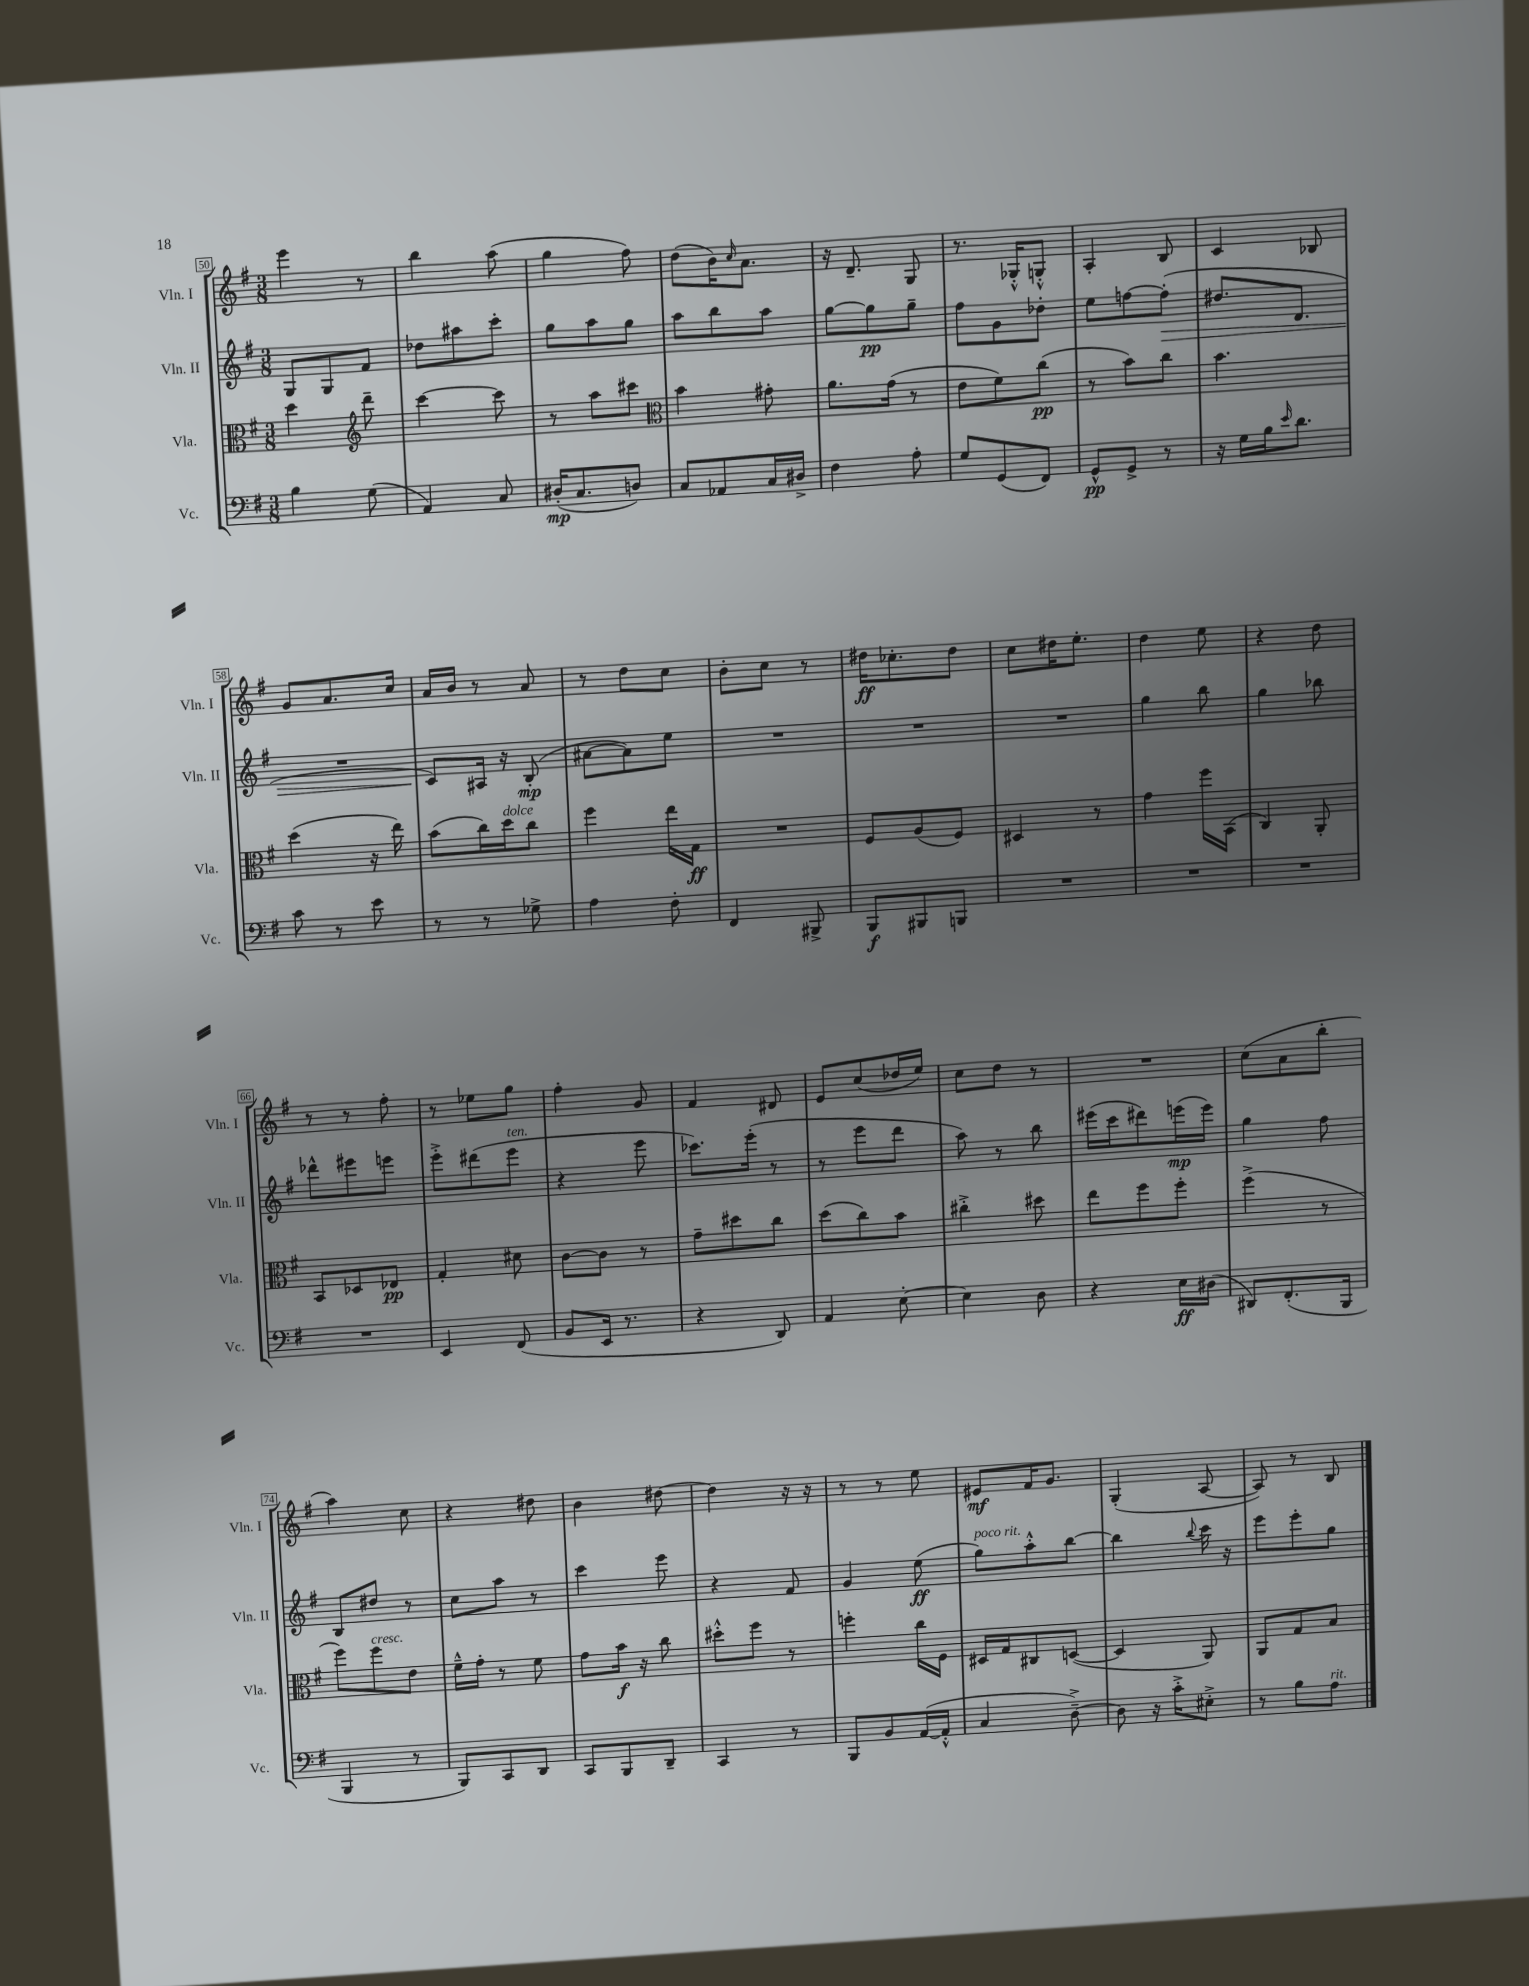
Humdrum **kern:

**kern	**kern	**kern	**kern
*staff4	*staff3	*staff2	*staff1
*clefF4	*clefC3	*clefG2	*clefG2
*k[f#]	*k[f#]	*k[f#]	*k[f#]
*M3/8	*M3/8	*M3/8	*M3/8
4B	4dd	8G	4eee
.	.	8G	.
*	*clefG2	*	*
(8G	8ddd~	8f#	8r
=	=	=	=
4AA)	[4ccc	8dd-	4bb
.	.	8aa#	.
8C	8ccc]	8ccc'	(8aa
=	=	=	=
(16D#'	8r	8gg	4gg
8.C	.	.	.
.	8aa	8aa	.
8D)	8ccc#	8gg	8ff#)
=	=	=	=
*	*clefC3	*	*
8C	4b	8aa	(8dd
8AA-	.	8bb	16b)
.	.	.	16qqcc
.	.	.	8.a
16C	8g#'	8aa	.
16D#^	.	.	.
=	=	=	=
4F#	8.a	[8gg	16r
.	.	.	8.d~
.	.	8gg]	.
.	(16g	.	.
8A'	8r	8gg~	8G
=	=	=	=
8G	8e	8ff#	8.r
(8GG	8f#)	8g	.
.	.	.	16G-'^^
8FF#)	(8cc	8dd-'	8G'^^
=	=	=	=
8GG^^	8r	8ee	4A'
8GG^	8b)	[8ff	.
8r	8cc	(8ff']	8B
=	=	=	=
16r	4.b	8.dd#	4c
16G	.	.	.
16B	.	.	.
16qqe	.	.	.
8.d	.	8.d	.
.	.	.	8B-
=	=	=	=
8c	(4dd	4.r	8g
8r	.	.	8.a
8e	16r	.	.
.	16ee)	.	16cc
=	=	=	=
8r	(8b	8c)	16a
.	.	.	16b
8r	16cc)	16A#	8r
.	16dd	16r	.
8G-^	8cc	(8B'	8a
=	=	=	=
4A	4ff#	[8a#	8r
.	.	8a#])	8dd
8F#'	16ee	8ee	8cc
.	16G	.	.
=	=	=	=
4FF#	4.r	4.r	8b'
.	.	.	8cc
8BBB#^	.	.	8r
=	=	=	=
8BBB	8F#	4.r	16dd#
.	.	.	8.cc-'
8BBB#	(8A	.	.
8BBB	8F#)	.	8dd#
=	=	=	=
4.r	4D#	4.r	8cc
.	.	.	16dd#
.	.	.	8.ee'
.	8r	.	.
=	=	=	=
4.r	4g	4gg	4dd
.	16ff#	8bb	8ee
.	(16BB	.	.
=	=	=	=
4.r	4C)	4gg	4r
.	8AA'	8bb-	8dd
=	=	=	=
4.r	8BB	8ddd-^^	8r
.	8D-	8eee#	8r
.	8E-	8eee	8ff#'
=	=	=	=
4EE	4G'	8eee'^	8r
.	.	(8ddd#	8ee-
(8FF#	8d#	8eee	8gg
=	=	=	=
8BB	[8c	4r	4ff#'
16EE	8c]	.	.
8.r	.	.	.
.	8r	8eee	8g
=	=	=	=
4r	8g~	8.ccc-)	4f#
.	8dd#	.	.
.	.	(16eee'	.
8DD)	8cc	8r	8d#
=	=	=	=
4AA	(8dd	8r	8e
.	8cc)	8eee	(8cc
[8E'	8b	8ddd	16dd-
.	.	.	16ee)
=	=	=	=
4E]	4cc#'^	8aa)	8cc
.	.	8r	8dd
8D	8dd#	8bb	8r
=	=	=	=
4r	8ee	(16eee#	4.r
.	.	16ccc	.
.	8ff#	8ddd#)	.
16E	8ff#'	(16eee	.
(16D#	.	16eee)	.
=	=	=	=
8DD#)	(4ff#^	4gg	(8cc
(8.FF#'	.	.	8a
.	8r	8ff#	8bb'
16BBB	.	.	.
=	=	=	=
4BBB	8ff#)	8B	4aa)
.	8ff#	8dd#	.
8r	8e	8r	8cc
=	=	=	=
8BBB)	16f#~^^	8cc	4r
.	16g'	.	.
8CC	8r	8aa	.
8DD	8f#	8r	8dd#
=	=	=	=
8CC	8g	4ccc	4b
8BBB	16b	.	.
.	16r	.	.
8DD~	8cc	8eee	[8dd#
=	=	=	=
4CC	8dd#'^^	4r	4dd#]
.	8ff#	.	.
8r	8r	8f#	16r
.	.	.	16r
=	=	=	=
8BBB	4ff'	4g	8r
8BB	.	.	8r
([16AA	16cc	(8ee	8ee
16AA'^^]	16F#	.	.
=	=	=	=
4C	16D#	8gg)	8e#
.	16G	.	.
.	8C#	8aa'^^	16f#
.	.	.	8.g
[8D~^)	([8D	[8bb	.
=	=	=	=
8D]	4D]	4bb]	(4G'
16r	.	.	.
16c'^	.	.	.
.	.	8qqbb	.
8E#'^	8AA)	16ccc	[8A
.	.	16r	.
=	=	=	=
8r	8AA	8eee	8A])
8B	8G	8eee'	8r
8A	8B	8gg	8B
==	==	==	==
*-	*-	*-	*-
